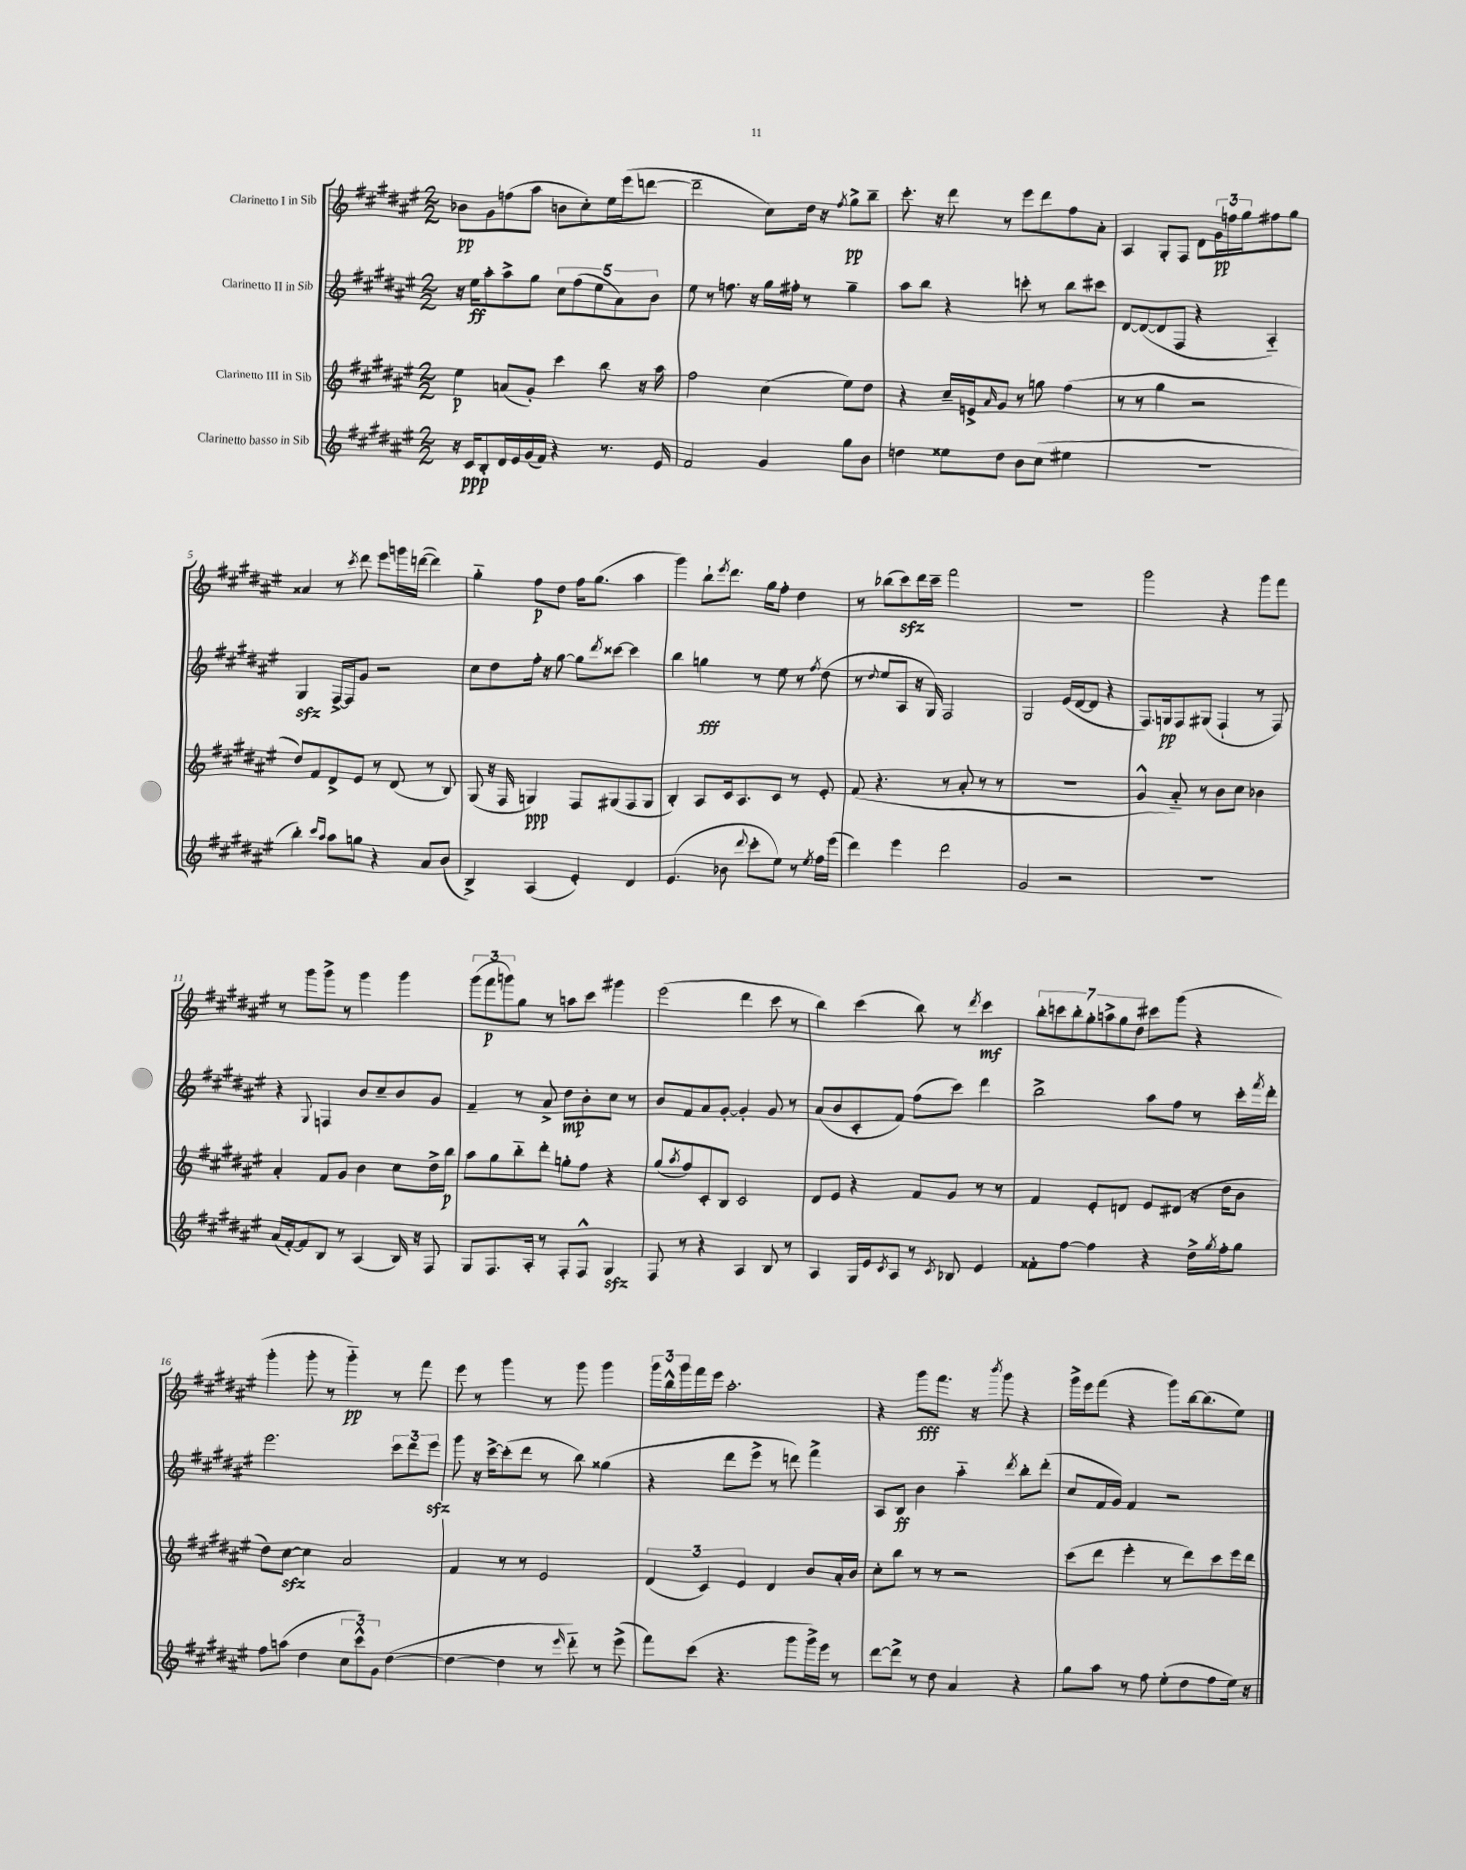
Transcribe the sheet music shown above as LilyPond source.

<<
\new StaffGroup <<
\new Staff = "s0" \with { instrumentName = "Clarinetto I in Sib" } {
    \clef treble \key fis \major \numericTimeSignature \time 2/2
    bes'8\pp gis'8 f''8( ais''8 b'8 cis''8-.) eis''16 eis'''16( d'''8~ |
    d'''2-- cis''8) dis''16 r16 \acciaccatura { fis''8 } gis''8->\pp b''8-- |
    cis'''8.-. r16 dis'''8 r8 eis'''8 dis'''8 fis''8 ais'8-. |
    ais4 gis8-. fis8 dis'8 \tuplet 3/2 { gis'16\pp f''16 gis''16 } fis''8 gis''8 |
    aisis'4 r8 \acciaccatura { cis'''8 } dis'''8 eis'''8 g'''16 d'''16~( d'''4) |
    gis''4-_ fis''8\p dis''8 fis''16 gis''8.( ais''4 |
    gis'''4) b''8-! \acciaccatura { eis'''8 } dis'''8. gis''16 fis''8-. dis''4 |
    r8 bes''8( cis'''8\sfz) dis'''16 cis'''16-- fis'''2 |
    R1 |
    gis'''2 r4 gis'''8 fis'''8 |
    r8 gis'''8 gis'''8-> r8 gis'''4 gis'''4 |
    \tuplet 3/2 { gis'''8( fis'''8\p g'''8) } gis''8 r8 a''8 cis'''8 gis'''4 |
    eis'''2( dis'''4 cis'''8 r8 |
    b''4) cis'''4( b''8) r8 \acciaccatura { dis'''8 } cis'''4\mf |
    \tuplet 7/4 { b''8-. c'''8 b''8-. gis''8-. a''8-> gis''8 dis''8 } cis'''8 gis'''8( r4 |
    gis'''4-. gis'''8-. r8 gis'''4-_\pp) r8 fis'''8 |
    eis'''8 r8 gis'''4 r8 gis'''8 gis'''4 |
    \tuplet 3/2 { gis'''16 b''16-^ gis'''16 } fis'''16 eis'''16 ais''2.-. |
    r4 gis'''8\fff fis'''8. r16 \acciaccatura { b'''8 } gis'''8 r4 |
    gis'''16-> eis'''16 fis'''8( r4 gis'''8) b''16~ b''8.( eis''8) \bar "|." |
}
\new Staff = "s1" \with { instrumentName = "Clarinetto II in Sib" } {
    \clef treble \key fis \major \numericTimeSignature \time 2/2
    r16 eis''16\ff ais''8-. ais''8-> gis''8 \tuplet 5/4 { cis''8 fis''8( eis''8 ais'8) b'8 } |
    eis''8 r8 f''8. r16 gis''16 fis''16-. r8 gis''4-- |
    ais''8 b''8 r4 c'''8-. r8 b''8 cis'''8 |
    dis'8~ dis'8~( dis'8 fis8 r4 ais4-_) |
    gis4\sfz fis16~-> fis16 gis'8 r2 |
    cis''8 dis''8 fis''16-. r16 gis''8~ gis''8 \acciaccatura { dis'''8 } cisis'''8~ cisis'''4 |
    b''4 g''4\fff r8 eis''8 r8 \acciaccatura { fis''8 } dis''8( |
    r8 \appoggiatura { dis''8 } eis''8 ais8 r16 gis16) fis2 |
    gis2 eis'16( dis'16~ dis'8 r4 |
    fis8.) g16\pp fis8 gis8( fis4-! r8 fis8) |
    r4 \appoggiatura { gis8 } f4 b'8 cis''8-- b'8 gis'8 |
    fis'4-- r8 ais'8-> dis''8\mp b'8-. cis''8 r8 |
    b'8 fis'8 ais'8 gis'8~-. gis'4-. gis'8 r8 |
    ais'8( b'8 cis'8-. fis'8) fis''8( cis'''8) dis'''4 |
    b''2-> ais''8 fis''8 r8 cis'''16-. \acciaccatura { fis'''8 } dis'''16-. |
    eis'''2. \tuplet 3/2 { cis'''8 dis'''8 eis'''8\sfz } |
    gis'''8 r16 cis'''16~-> cis'''8-.( dis'''8 r8 b''8) gisis''4( |
    r4 dis'''8 eis'''8-> r8 d'''8) fis'''4-> |
    ais8 b8\ff b'4 ais''4-_ \acciaccatura { dis'''8 } b''8-. dis'''8-.( |
    cis''8 fis'16 gis'16) fis'4 r2 \bar "|." |
}
\new Staff = "s2" \with { instrumentName = "Clarinetto III in Sib" } {
    \clef treble \key fis \major \numericTimeSignature \time 2/2
    eis''4\p a'8( gis'8-.) cis'''4 b''8 r16 ais''16 |
    fis''2 cis''4( eis''8) dis''8 |
    r4 cis''16-- e'16-> \grace { ais'16 } gis'8 r8 g''8 fis''4( |
    r8 r8 gis''4 r2 |
    dis''8) fis'8 dis'8-> eis'8 r8 dis'8( r8 b8) |
    gis8( r16 fis16 g4\ppp) fis8 gis8( fis8 gis8 |
    b4-.) ais8 cis'16 ais8. cis'8 r8 eis'8-. |
    fis'8( r4. r8 ais'8-. r8 r8 |
    R1 |
    gis'4-^ ais'8-_) r8 b'8 cis''8 bes'4 |
    ais'4-. fis'8 gis'8 b'4 cis''8 dis''16-> b''16\p |
    ais''8 gis''8 b''8-_ dis'''8-. g''8-. fis''8 r4 |
    gis''8( \acciaccatura { ais''8 } fis''8) cis'8-. b8 cis'2 |
    dis'8 eis'8 r4 fis'8 gis'8 r8 r8 |
    fis'4 eis'8-. d'8 eis'8 dis'8( r16 dis''16 b'8 |
    dis''8) cis''8~\sfz cis''4 ais'2 |
    fis'4 r8 r8 eis'2 |
    \tuplet 3/2 { dis'4( cis'4) eis'4 } dis'4 b'8 ais'16-. b'16 |
    cis''8-. b''8 r8 r8 r2 |
    cis'''8( dis'''8 eis'''4-. r8 dis'''8) cis'''8 eis'''16 dis'''16 \bar "|." |
}
\new Staff = "s3" \with { instrumentName = "Clarinetto basso in Sib" } {
    \clef treble \key fis \major \numericTimeSignature \time 2/2
    r16 cis'16\ppp b8-. dis'16 eis'16 gis'16( fis'16) r4 r8. eis'16 |
    fis'2 gis'4 gis''8 b'8 |
    d''4 eisis''8 d''8 b'8 cis''8( eis''4 |
    R1 |
    b''4-.) \grace { cis'''16 ais''16 } ais''8 g''8 r4 ais'8 b'8( |
    b4->) ais4( eis'4-.) dis'4 |
    eis'4.( bes'8 \appoggiatura { dis'''8 } cis'''8-. eis''8) r8 \acciaccatura { eis''8 } fis''16 eis'''16( |
    dis'''4) eis'''4 dis'''2 |
    gis'2 r2 |
    R1 |
    ais'16( fis'16~-.) fis'8 b8 r8 ais4( b16) r16 fis8 |
    gis8 fis8. ais16-. r8 fis8-. fis8-^ gis4\sfz |
    fis8 r8 r4 ais4 b8 r8 |
    ais4 gis16 eis'16 \acciaccatura { cis'8 } ais8 r8 \acciaccatura { cis'8 } bes8 eis'4 |
    fisis'8-. fis''8~ fis''4 r4 dis''16-> \acciaccatura { gis''8 } fis''16-. gis''8 |
    fis''8 a''8( dis''4 \tuplet 3/2 { cis''8 cis'''8-^) gis'8 } dis''4~( |
    dis''4~ dis''4 r8 \grace { eis'''16 } dis'''8-_) r8 eis'''8->( |
    fis'''8) cis'''8( r4. gis'''8 gis'''16->) eis'''16 r8 |
    dis'''8~ dis'''8-> r8 dis''8 ais'4 r4 |
    gis''8 ais''8 r8 fis''8 eis''8-.( dis''8 fis''8 eis''16) r16 \bar "|." |
}
>>
>>
